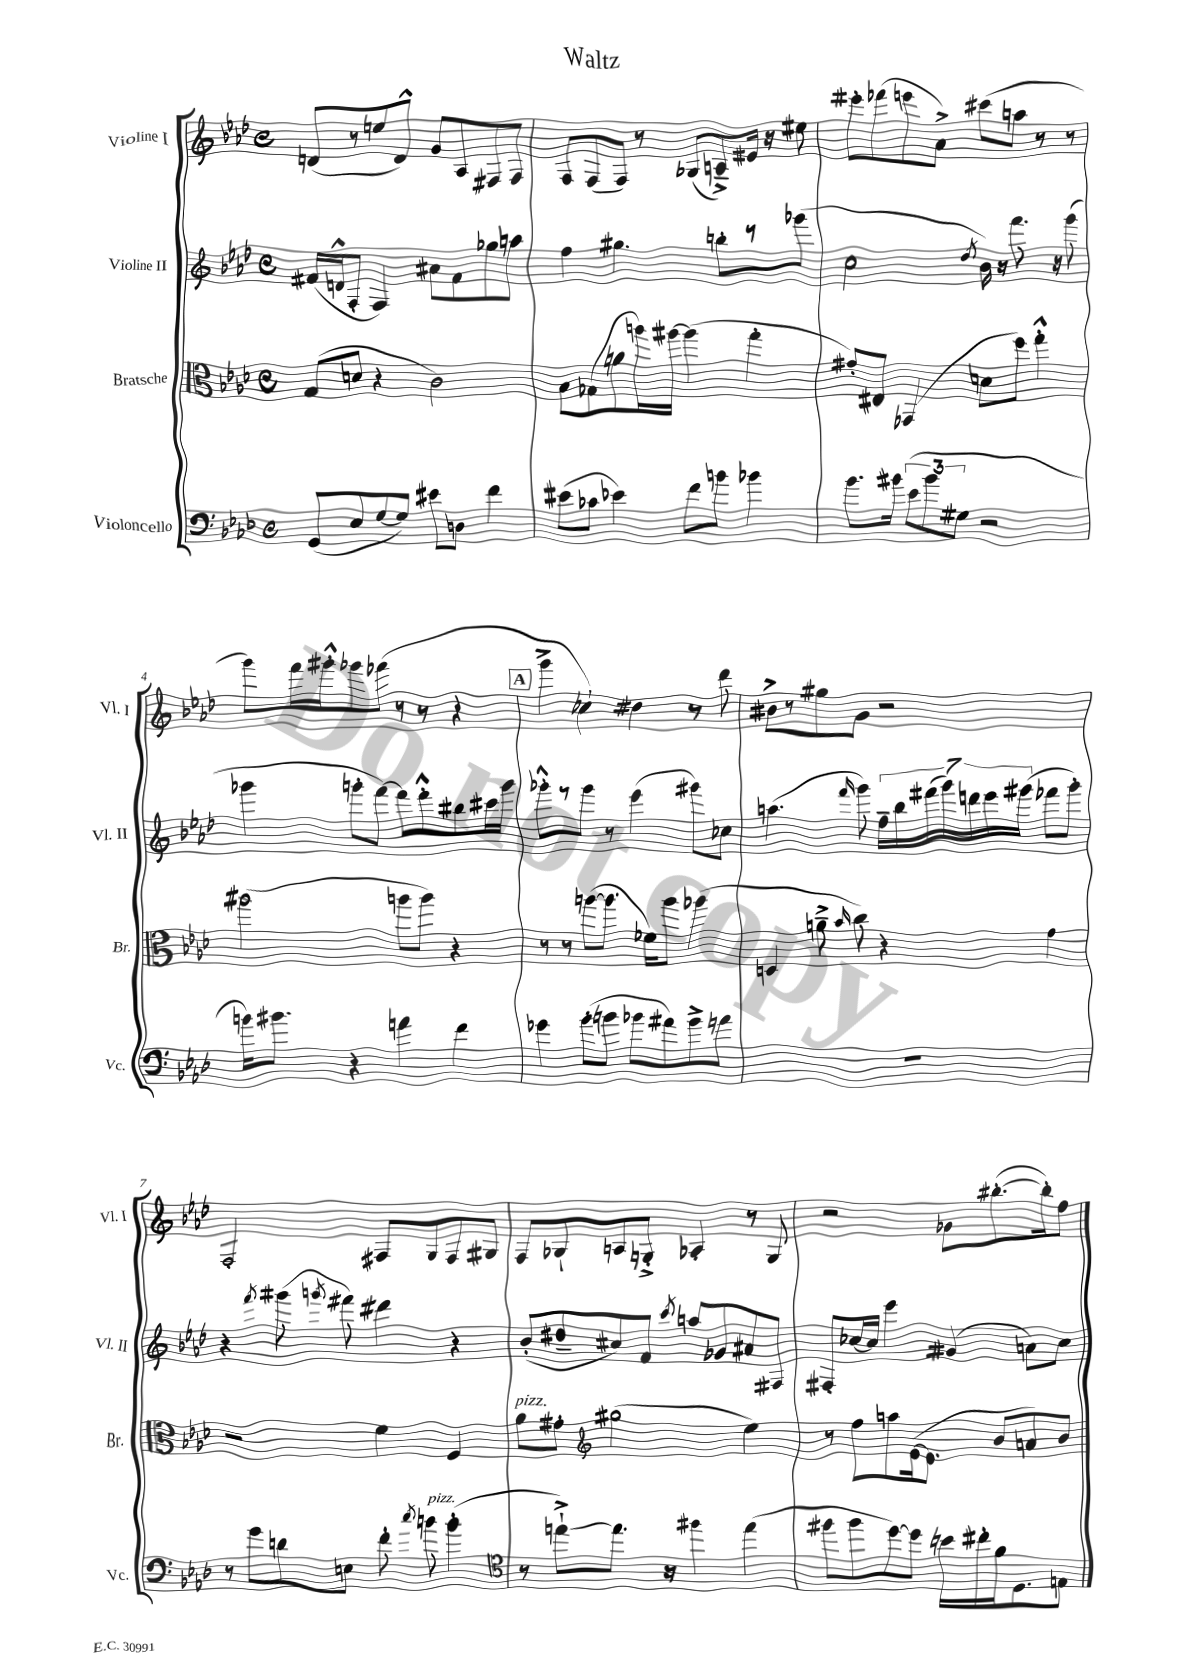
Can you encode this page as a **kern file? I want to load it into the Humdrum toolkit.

**kern	**kern	**kern	**kern
*staff4	*staff3	*staff2	*staff1
*clefF4	*clefC3	*clefG2	*clefG2
*k[b-e-a-d-]	*k[b-e-a-d-]	*k[b-e-a-d-]	*k[b-e-a-d-]
*M4/4	*M4/4	*M4/4	*M4/4
*met(c)	*met(c)	*met(c)	*met(c)
(8GG/L	(8G/L	(16f#/LL	(8d/L
.	.	16d^^/J	.
8E-/	8d/J	8F'/J	8r
[8G/	4r	4F/)	8ee/
8G/]J)	.	.	8d^^/J)
8e#\L	2c\)	8a#\L	8g/L
8D\J	.	8f#\	8A-/
4f\	.	8gg-\	8F#/
.	.	8aa\J	8F#/J
=	=	=	=
(8e#\L	8B-\L	4ff\	8F/L
8c-\J	(8G-\	.	(8F/
4e-\)	8a\	4.gg#\	8F/J)
.	16aa\L)	.	8r
.	[16aa#\JJ	.	.
8f\L	(4aa#\]	.	(8G-/L
8b\J	.	8bb'\L	8A~^/)
4b-\	4gg'\	8r	16e#/Jk
.	.	.	16r
.	.	(8ggg-\J	8ee#\
=	=	=	=
8.b-\L	8g#'/L)	2cc\	8eee#'\L
.	8E#/J	.	(8fff-\
16b#\Jk	.	.	.
(12e-\L	(4GG-/	.	8eee\
12b#\	.	.	.
.	.	.	8a-^\J)
12G#\J	.	.	.
.	.	8qdd-/	.
2r	8d\L	16b-\)	(8ccc#\L
.	.	16r	.
.	8ff\J)	8.fff\	8aa\J
.	4gg'^^\	.	8r
.	.	16r	.
.	.	(8ggg\	8r
=	=	=	=
16b\LK)	(2aa#\	4ggg-\	8ggg\L)
8.b#\J	.	.	.
.	.	.	16fff\L
.	.	.	16ggg#'^^\J
4r	.	8ggg'\L	8ggg-\
.	.	[8fff\J)	(8fff-\J
4a\	8aa\L	8fff\]L	8r
.	8aa\J)	8fff'^^\	8r
4f\	4r	8bb#\	4r
.	.	16ccc#\L	.
.	.	16ggg\JJ	.
=	=	=	=
4g-\	8r	8ggg-'^^\L	4ggg^\
.	8r	8r	.
(8b-'\L	([8aa\L	8ggg-\J	4cc-`\)
8b\J	8.aa\]J	8r	.
8b-\L	.	(4eee-\	4dd#\
.	16f-\LK)	.	.
8a#\)	8aa\J	.	.
8b-^\	(4aa-\	8ggg#\L)	8r
8a\J	.	8cc-\J	8ddd-\
=	=	=	=
1r	4D/	(4.aa\	8b#^\L
.	.	.	8r
.	8a~^\	.	8gg#\
.	16qqb-/	16qqfff/	.
.	8cc\)	8ggg\)	8g\J
.	4r	28ff~\LL	2r
.	.	28bb-\	.
.	.	(28fff#\	.
.	.	28ggg\)	.
.	.	28ddd\	.
.	.	28eee-\	.
.	.	(28ggg#\JJ	.
.	4g\	8fff-\L	.
.	.	8ggg#'\J)	.
=	=	=	=
8r	2r	4r	2F'/
8g\L	.	.	.
.	.	8qfff/	.
8d\	.	(8ggg#\	.
.	.	8qggg/	.
8E\J	.	8fff#\)	.
8f'\	4f\	4ddd#\	8F#/L
8qcc/	.	.	.
8b\	.	.	8G/
(4b'\	4F/	4r	8F#/
.	.	.	8G#/J
=	=	=	=
*clefC4	*	*	*
8r	8a-\L	(8b-'/L	8F/L
[8ee`^\L)	8g#'\J	8dd#~/	8G-`/
*	*clefG2	*	*
8.ee\]J	(2gg#\	8cc#/)	8A/
.	.	8f/J	8G'^/J
16r	.	.	.
.	.	8qccc/	.
4ff#\	.	8aa/L	4A-'/
.	.	8g-/	.
(4ee\	4ee-\)	8a#/	8r
.	.	8F#/J	8G/
=	=	=	=
8ff#\L	8r	8F#'/L	2r
8ff#\	8ff\L	[16cc-/L	.
.	.	16cc-/]JJ	.
[8dd-\)	8aa\	4eee-\	.
8dd-\]J	([16e-\k	.	.
.	8.e-\]J	.	.
16b\LL	.	(4g#/	8g-\L
16cc#'\	.	.	.
16f\J	8b-/L	.	([8.bb#'\
8.D-\	.	.	.
.	8a/)	8a\L)	.
.	.	.	16bb#'\]k)
8E\J	8b-/J	8cc-\J	8ff\J
==	==	==	==
*-	*-	*-	*-
